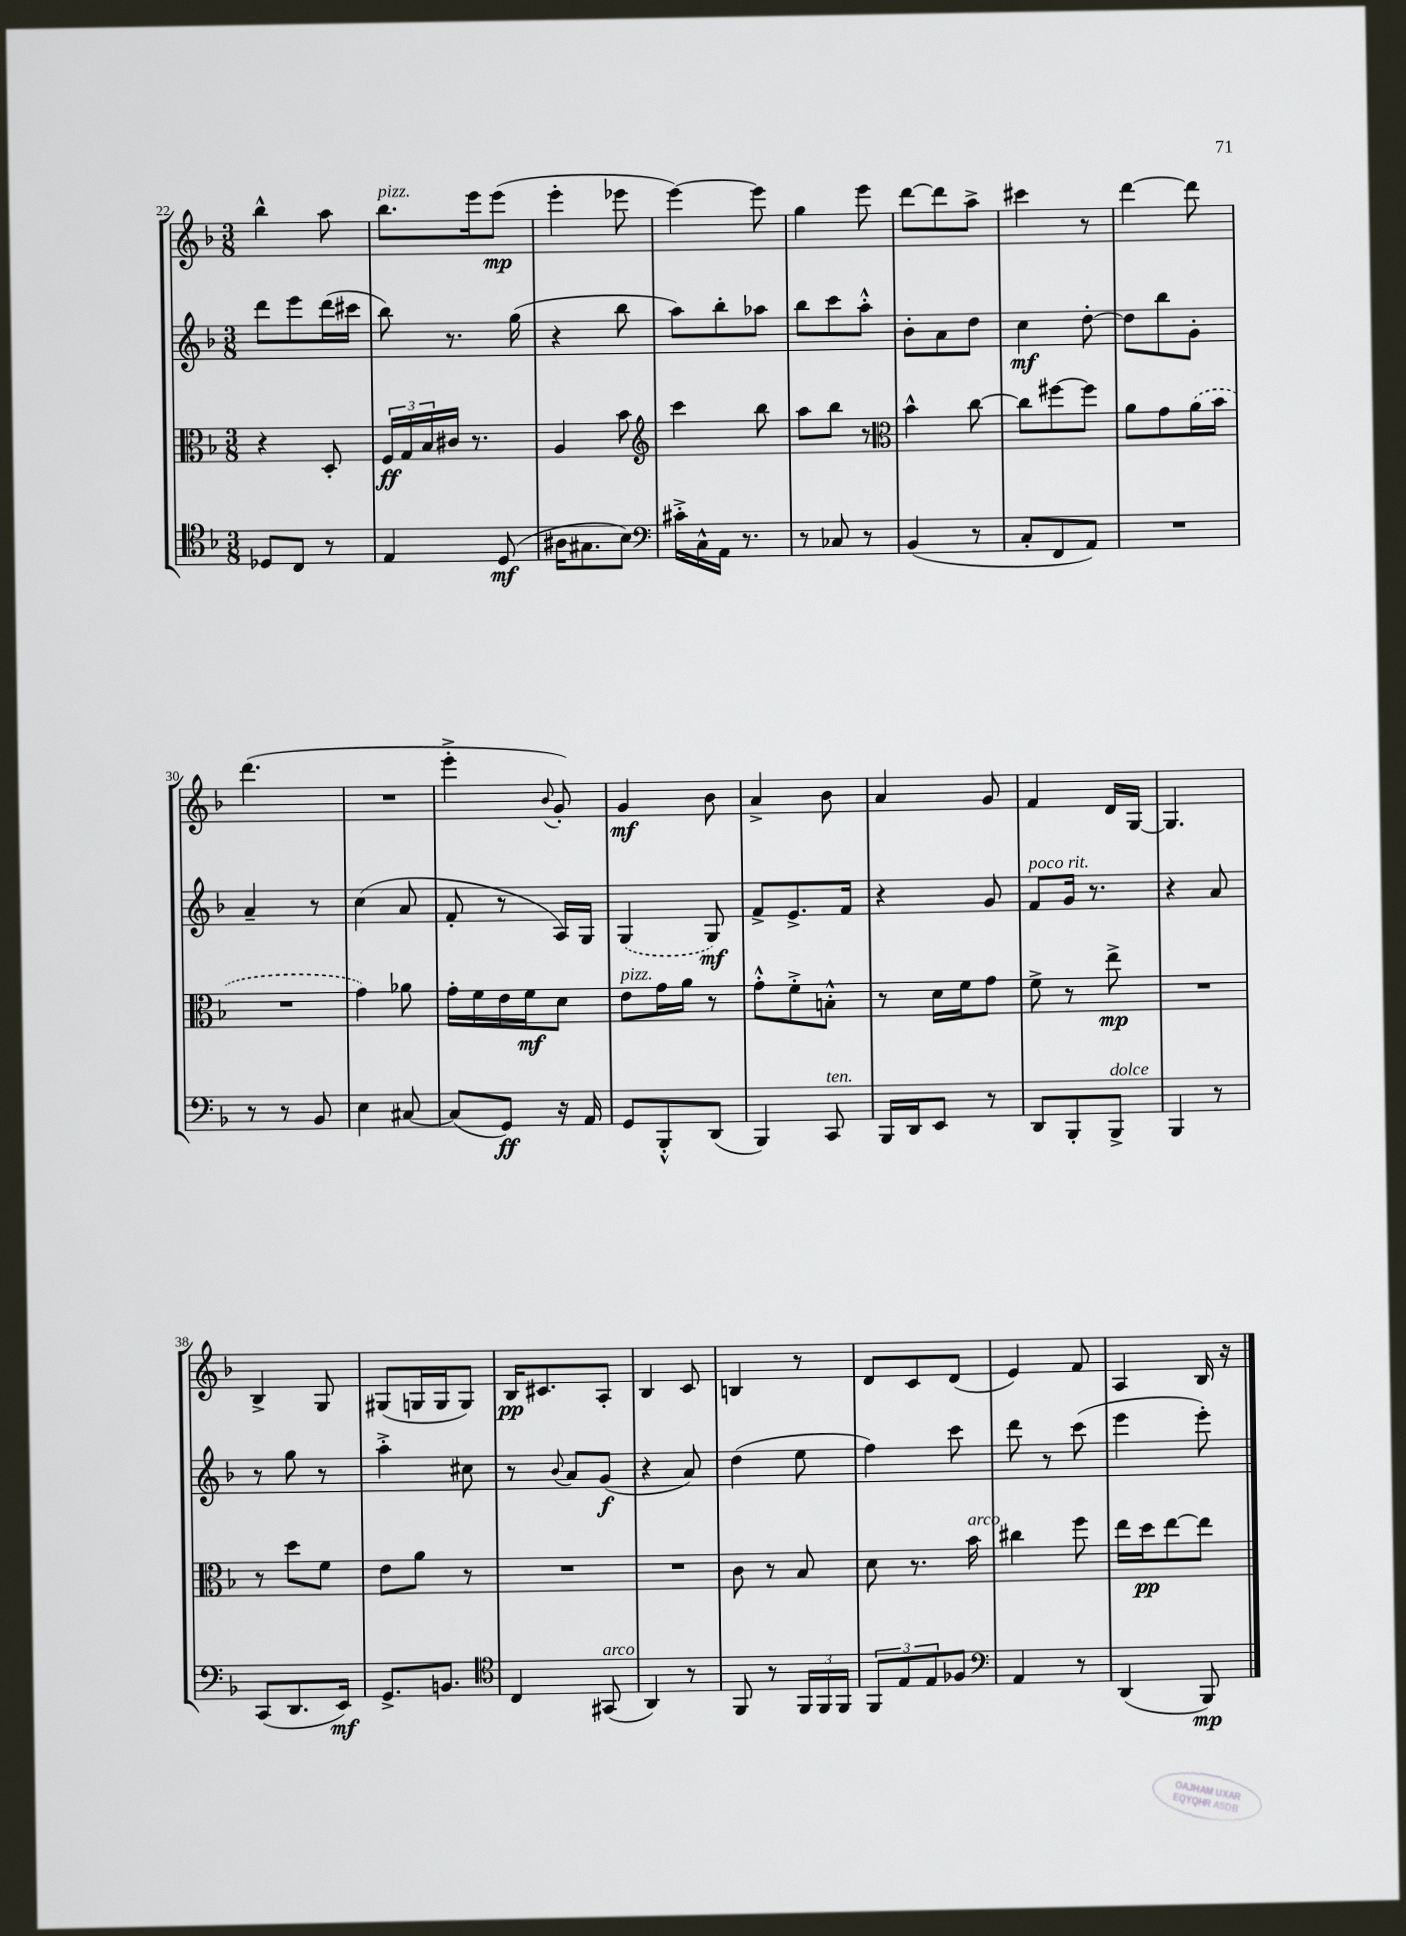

**kern	**kern	**kern	**kern
*staff4	*staff3	*staff2	*staff1
*clefC4	*clefC3	*clefG2	*clefG2
*k[b-]	*k[b-]	*k[b-]	*k[b-]
*M3/8	*M3/8	*M3/8	*M3/8
8D-/L	4r	8ddd\L	4bb-^^\
8C/J	.	8eee\	.
8r	8D'/	(16ddd\L	8aa\
.	.	16ccc#\JJ	.
=	=	=	=
4E/	24F/LL	8bb-\)	8.bb-\L
.	24G/	.	.
.	24B-/	.	.
.	16c#/JJ	8.r	.
.	8.r	.	16eee\k
(8D/	.	.	(8eee\J
.	.	(16gg\	.
=	=	=	=
16A#\LK	4A/	4r	4eee'\
8.G#\	.	.	.
8B-\J)	8b-\	8bb-\	8eee-\
=	=	=	=
*clefF4	*clefG2	*	*
16c#'^\LL	4ccc\	8aa\L)	[4eee\)
16C^^\	.	.	.
16AA\JJ	.	8bb-'\	.
8.r	.	.	.
.	8bb-\	8aa-\J	8eee\]
=	=	=	=
8r	8aa\L	8bb-\L	4gg\
8C-/	8bb-\J	8ccc\	.
8r	8r	8aa'^^\J	8eee\
=	=	=	=
*	*clefC3	*	*
(4BB-/	4b-^^\	8b-'\L	[8ddd\L
.	.	8a\	8ddd\]
8r	[8cc\	8dd\J	8aa^\J
=	=	=	=
8C'/L	8cc\]L	4cc\	4ccc#\
8FF/	[8ff#\	.	.
8AA/J)	8ff#\]J	[8dd'\	8r
=	=	=	=
4.r	8a\L	8dd\]L	[4ddd\
.	8g\	8bb-\	.
.	(16a\L	8g'\J	8ddd\]
.	16b-\JJ	.	.
=	=	=	=
8r	4.r	4a~/	(4.ddd\
8r	.	.	.
8BB-/	.	8r	.
=	=	=	=
4E\	4g\)	(4cc\	4.r
[8C#/	8a-\	8a/	.
=	=	=	=
(8C#/]L	16g'\LL	8f'/	4eee'^\
.	16f\	.	.
8GG/J)	16e\	8r	.
.	16f\J	.	.
.	.	.	8qqb-/
16r	8d\J	16A/LL)	8g'/)
16AA/	.	16G/JJ	.
=	=	=	=
8GG/L	8e\L	(4G/	4g/
8BBB-'^^/	16g\L	.	.
.	16a\JJ	.	.
(8DD/J	8r	8G/)	8b-\
=	=	=	=
4BBB-/)	8g'^^\L	8f^/L	4a^/
.	8f'^\	8.e^/	.
8CC/	8B'^^\J	.	8b-\
.	.	16f/Jk	.
=	=	=	=
16BBB-/LL	8r	4r	4a/
16DD/J	.	.	.
8EE/J	16d\LL	.	.
.	16f\J	.	.
8r	8g\J	8g/	8g/
=	=	=	=
8DD/L	8f^\	8f/L	4f/
8BBB-'/	8r	16g/Jk	.
.	.	8.r	.
8BBB-^/J	8ee^\	.	16d/LL
.	.	.	[16G/JJ
=	=	=	=
4BBB-/	4.r	4r	4.G/]
8r	.	8a/	.
=	=	=	=
(8CC/L	8r	8r	4B-^/
8.DD/	8dd\L	8gg\	.
.	8f\J	8r	8G/
16EE/Jk)	.	.	.
=	=	=	=
8.GG^/L	8e\L	4aa'^\	(8G#/L
.	8a\J	.	16G/L
8.BB/J	.	.	16G/J
.	8r	8cc#\	8G/J)
=	=	=	=
*clefC4	*	*	*
4C/	4.r	8r	16B-/LK
.	.	.	8.c#/
.	.	8qqb-/	.
.	.	8a/L	.
(8GG#/	.	(8g/J	8A'/J
=	=	=	=
4AA/)	4.r	4r	4B-/
8r	.	8a/)	8c/
=	=	=	=
8FF/	8c\	(4dd\	4B/
8r	8r	.	.
24FF/LL	8B-/	8ee\	8r
24FF/	.	.	.
24FF/JJ	.	.	.
=	=	=	=
12FF/L	8d\	4ff\)	8d/L
12E/	.	.	.
.	8.r	.	8c/
12E/	.	.	.
8F-/J	.	8ccc\	(8d/J
.	16b-\	.	.
=	=	=	=
*clefF4	*	*	*
4AA/	4cc#\	8ddd\	4e/)
.	.	8r	.
8r	8ff\	(8ccc\	8f/
=	=	=	=
(4DD/	16ee\LL	4eee\	4A/
.	16dd\J	.	.
.	[8ee\	.	.
8BBB-/)	8ee\]J	8eee'\)	16B-/
.	.	.	16r
==	==	==	==
*-	*-	*-	*-
